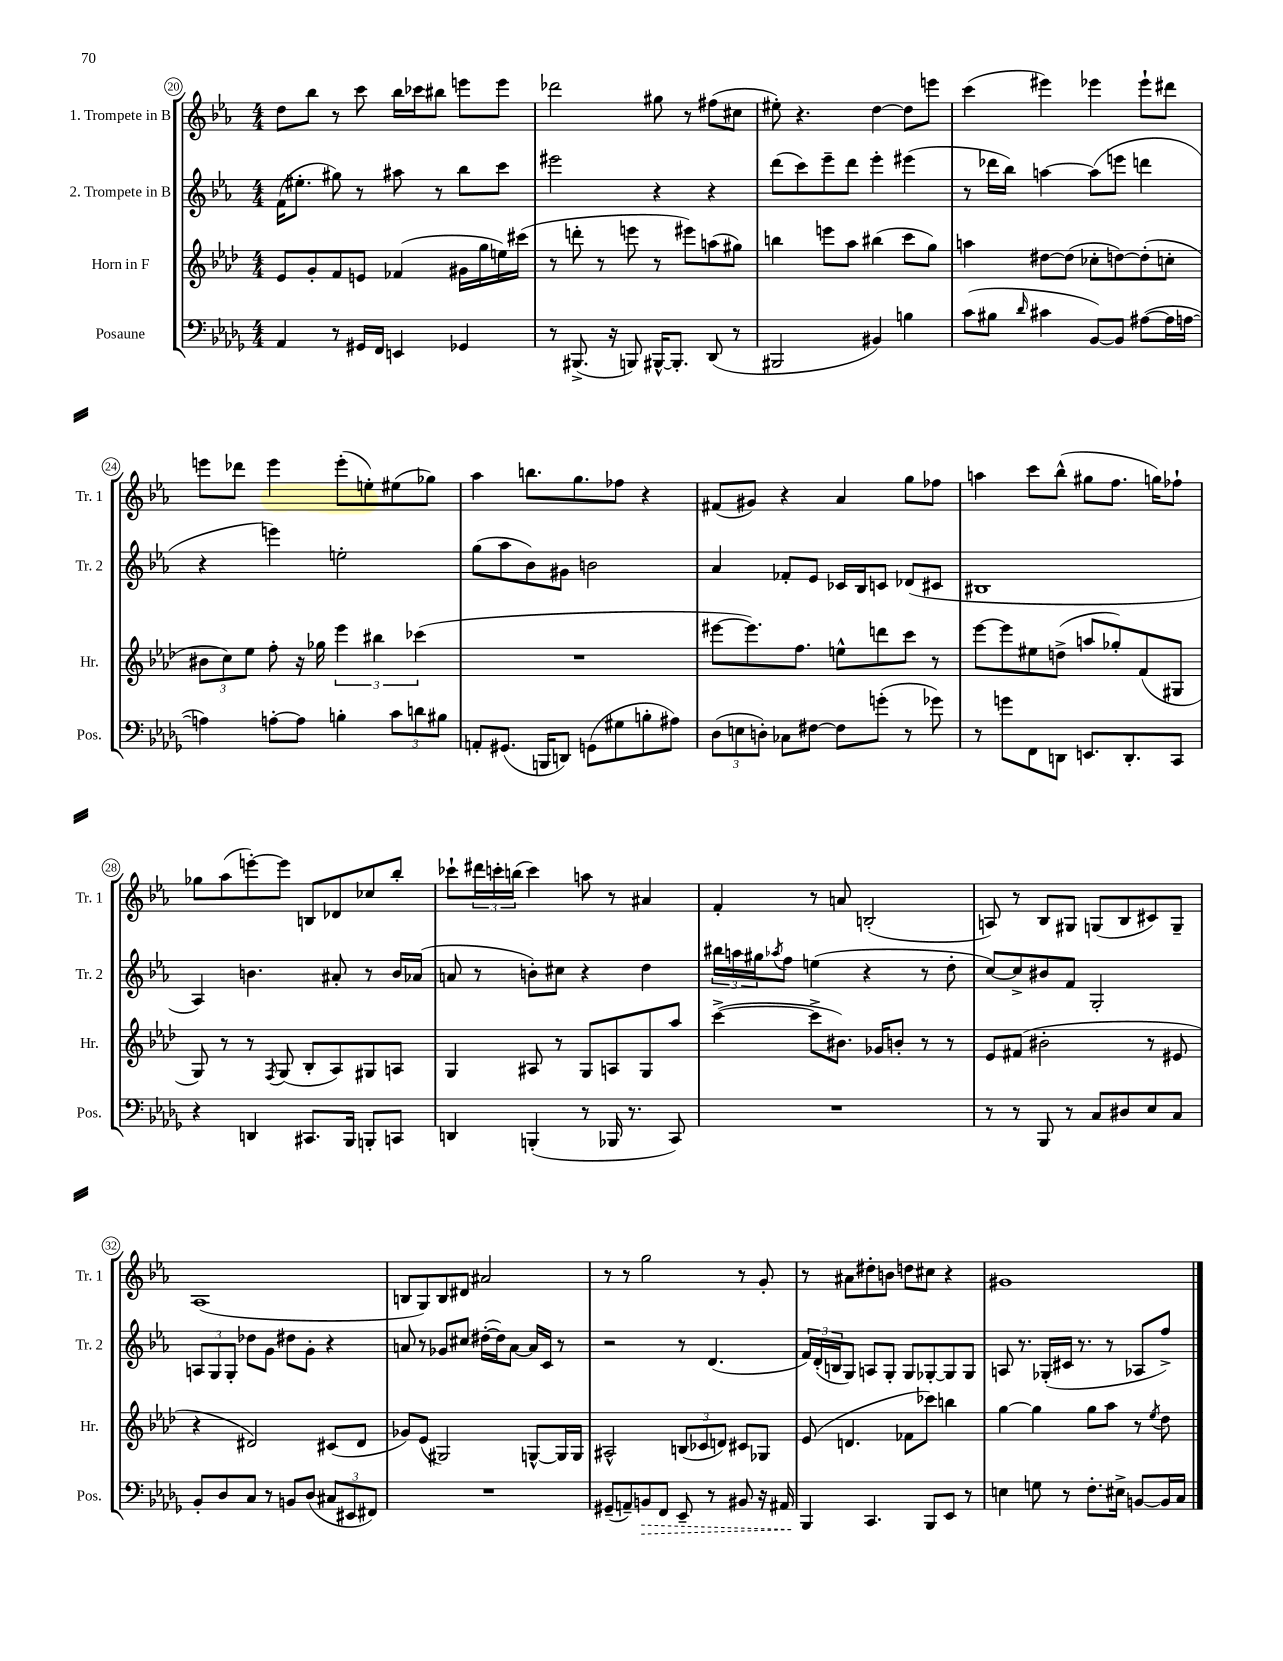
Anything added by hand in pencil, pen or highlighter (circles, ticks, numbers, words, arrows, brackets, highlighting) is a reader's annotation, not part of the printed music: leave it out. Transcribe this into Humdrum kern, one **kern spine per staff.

**kern	**kern	**kern	**kern
*staff4	*staff3	*staff2	*staff1
*clefF4	*clefG2	*clefG2	*clefG2
*k[b-e-a-d-g-]	*k[b-e-a-d-]	*k[b-e-a-]	*k[b-e-a-]
*M4/4	*M4/4	*M4/4	*M4/4
4AA-/	8e-/L	(16f\LK	8dd\L
.	.	8.ee#'\J	.
.	8g'/	.	8bb-\J
8r	8f/	8gg#\)	8r
16GG#/LL	8e/J	8r	8ccc\
16FF/JJ	.	.	.
4EE/	(4f-/	8aa#\	16bb-\LL
.	.	.	16ccc-\J
.	.	8r	8bb#\J
4GG-/	16g#\LL	8bb-\L	8eee\L
.	16gg\	.	.
.	16ee\)	8ccc\J	8eee\J
.	(16ccc#\JJ	.	.
=	=	=	=
8r	8r	2eee#\	2ddd-\
(8.BBB#^/	8ddd'\	.	.
.	8r	.	.
16r	.	.	.
8BBB/)	8eee\	.	.
[16BBB#^^/LK	8r	4r	8gg#\
8.BBB#'/]J	.	.	.
.	8eee#\L)	.	8r
(8DD-/	(8aa\	4r	(8ff#\L
8r	8gg#\J)	.	8cc#\J
=	=	=	=
2BBB#/	4bb\	(8ddd\L	8ee#'\)
.	.	8ccc\)	4.r
.	8eee\L	8eee-~\	.
.	8aa-\J	8ddd\J	.
4BB#/)	(4bb#\	4eee-'\	[4dd\
4B\	8ccc\L	(4eee#\	8dd\]L
.	8gg\J)	.	8eee\J
=	=	=	=
(8c\L	4aa\	8r	(4ccc\
8B#\J	.	16ddd-\LL	.
.	.	16bb-\JJ)	.
16qqd-/	.	.	.
4c#\	[8dd#\L	[4aa\	4eee#\)
.	(8dd#\]J	.	.
[8BB-/L)	8cc-'\L	(8aa\]L	4eee-\
8BB-/]J	[8dd\)	8eee\J	.
([8A#\L	(8dd'\]	4ddd\	8eee-`\L
16A#\]L	8cc'\J	.	8ddd#\J
[16A\JJ	.	.	.
=	=	=	=
4A\])	12b#\L	4r	8eee\L
.	12cc\)	.	.
.	.	.	8ddd-\J
.	12ee-\J	.	.
[8A'\L	8ff'\	4eee\)	4eee\
8A\]J	16r	.	.
.	16gg-\	.	.
4B'\	6eee-\	2ee'\	(8eee'\L
.	.	.	8ee'\)
.	6bb#\	.	.
12c\L	.	.	(8ee#\
12d\	(6ccc-\	.	.
.	.	.	8gg-\J)
12B#\J	.	.	.
=	=	=	=
8AA'/L	1r	(8gg\L	4aa-\
(8.GG#/J	.	8aa-\	.
.	.	8b-\)	8.bb\L
16BBB/LK	.	.	.
8DD/J)	.	8g#\J	.
.	.	.	8.gg\
(8GG\L	.	2b\	.
8G#\	.	.	8ff-\J
8B'\	.	.	4r
8A#\J)	.	.	.
=	=	=	=
(12D-\L	[8eee#\L	4a-/	(8f#/L
12E\	.	.	.
.	8.eee#\])	.	8g#/J)
12D'\J)	.	.	.
8C-\L	.	8f-'/L	4r
.	8.ff\J	.	.
[8F#\J	.	8e-/J	.
8F#\]L	8ee^^\L	16c-/LL	4a-/
.	.	16B-/J	.
(8g'\J	8ddd\	8c/J	.
8r	8ccc\J	(8d-/L	8gg\L
8g-\)	8r	8c#/J	8ff-\J
=	=	=	=
8r	[8eee-\L	1B#	4aa\
8g\L	8eee-\]	.	.
8FF\	8ee#\	.	8ccc\L
8DD\J	(8dd^\J	.	(8bb-^^\J
8.EE/L	8aa/L	.	8gg#\L
.	8gg-'/)	.	8.ff\J
8.DD'/	.	.	.
.	(8f/	.	.
.	.	.	16gg\LK)
8CC/J	8G#/J	.	8ff-`\J
=	=	=	=
4r	8G/)	4A-/)	8gg-\L
.	8r	.	(8aa-\
4DD/	8r	4.b\	[8eee'\)
.	8qF/	.	.
.	(8G/	.	8eee\]J
8.CC#/L	8B-'/L	.	8B/L
.	8A-/)	8a#'/	8d-/
16BBB-/Jk	.	.	.
8BBB'/L	8G#/	8r	8cc-/
8CC/J	8A/J	16b/LL	8bb-'/J
.	.	(16a-/JJ	.
=	=	=	=
4DD/	4G/	8a/	8ccc-`\L
.	.	8r	24ddd#\L
.	.	.	24ccc'\
.	.	.	(24bb\JJ
(4BBB'/	8A#/	8b'\L)	4ccc\)
.	8r	8cc#\J	.
8r	8G/L	4r	8aa\
16BBB-/	8A/	.	8r
8.r	.	.	.
.	8G/	4dd\	4a#/
8CC/)	8aa-/J	.	.
=	=	=	=
1r	([4ccc^\	24bb#\LL	4f'/
.	.	24aa\	.
.	.	24gg#\J	.
.	.	8qaa-/	.
.	.	8ff\J	.
.	8ccc^\]L	(4ee\	8r
.	8.b#\J)	.	8a/
.	.	4r	(2B'/
.	16g-/LK	.	.
.	8b'/J	.	.
.	8r	8r	.
.	8r	8dd'\	.
=	=	=	=
8r	8e-/L	[8cc/L)	8A/)
8r	(8f#/J	8cc^/]	8r
8BBB-/	2b#'\	8b#/	8B-/L
8r	.	8f/J	8G#/J
8C/L	.	2G'/	(8G/L
8D#/	.	.	8B-/
8E-/	8r	.	8c#/)
8C/J	8e#/	.	8G~/J
=	=	=	=
8BB-'/L	4r	12A/L	(1A-
.	.	12G/	.
8D-/	.	.	.
.	.	12G'/J	.
8C/J	2d#/)	8dd-\L	.
8r	.	8g\J	.
8BB/L	.	8dd#\L	.
(8D-/J	.	8g'\J	.
12C#/L	(8c#/L	4r	.
12EE#/	.	.	.
.	8d#/J	.	.
12FF#/J)	.	.	.
=	=	=	=
1r	8g-/L)	8a/	8B/L
.	(8e-/J	8r	8G/)
.	2G#/)	8g-/L	8B/
.	.	8cc#/J	8d#/J
.	.	([16dd#'\LL	2a#/
.	.	16dd#\]J)	.
.	.	[8a\J	.
.	[8G^^/L	16a/]LL	.
.	.	16c/JJ	.
.	16G/]L	8r	.
.	16G/JJ	.	.
=	=	=	=
(8GG#~/L	2A#^^/	2r	8r
8AA~/)	.	.	8r
8BB/	.	.	2gg\
8FF/J	.	.	.
8EE-~/	(12B/L	8r	.
.	12c-/	.	.
8r	.	(4.d/	.
.	12d/J)	.	.
8BB#/	8c#/L	.	8r
16r	8G-/J	.	8g'/
16AA#/	.	.	.
=	=	=	=
4BBB-/	(8e-/	24f/LL)	8r
.	.	(24d'/	.
.	.	24B/J	.
.	4.d/	8G/J)	8a#\L
4.CC/	.	8A/L	8dd#'\
.	.	8G'/J	8b\J
.	8f-\L	8G/L	8dd\L
8BBB-/L	8ccc-\J)	[8G-'/	8cc#\J
8EE-/J	4bb\	8G-/]	4r
8r	.	8G-/J	.
=	=	=	=
4E\	[4gg\	8A/	1g#
.	.	8.r	.
8G\	4gg\]	.	.
.	.	(16G-'/LL	.
8r	.	16c#/JJ	.
.	.	8.r	.
8.F'\L	8gg\L	.	.
.	8aa-\J	8r	.
16E#^\Jk	.	.	.
[8BB/L	8r	8A-/L	.
.	8qee-/	.	.
16BB/]L	8dd-\	8ff^/J)	.
16C/JJ	.	.	.
==	==	==	==
*-	*-	*-	*-
